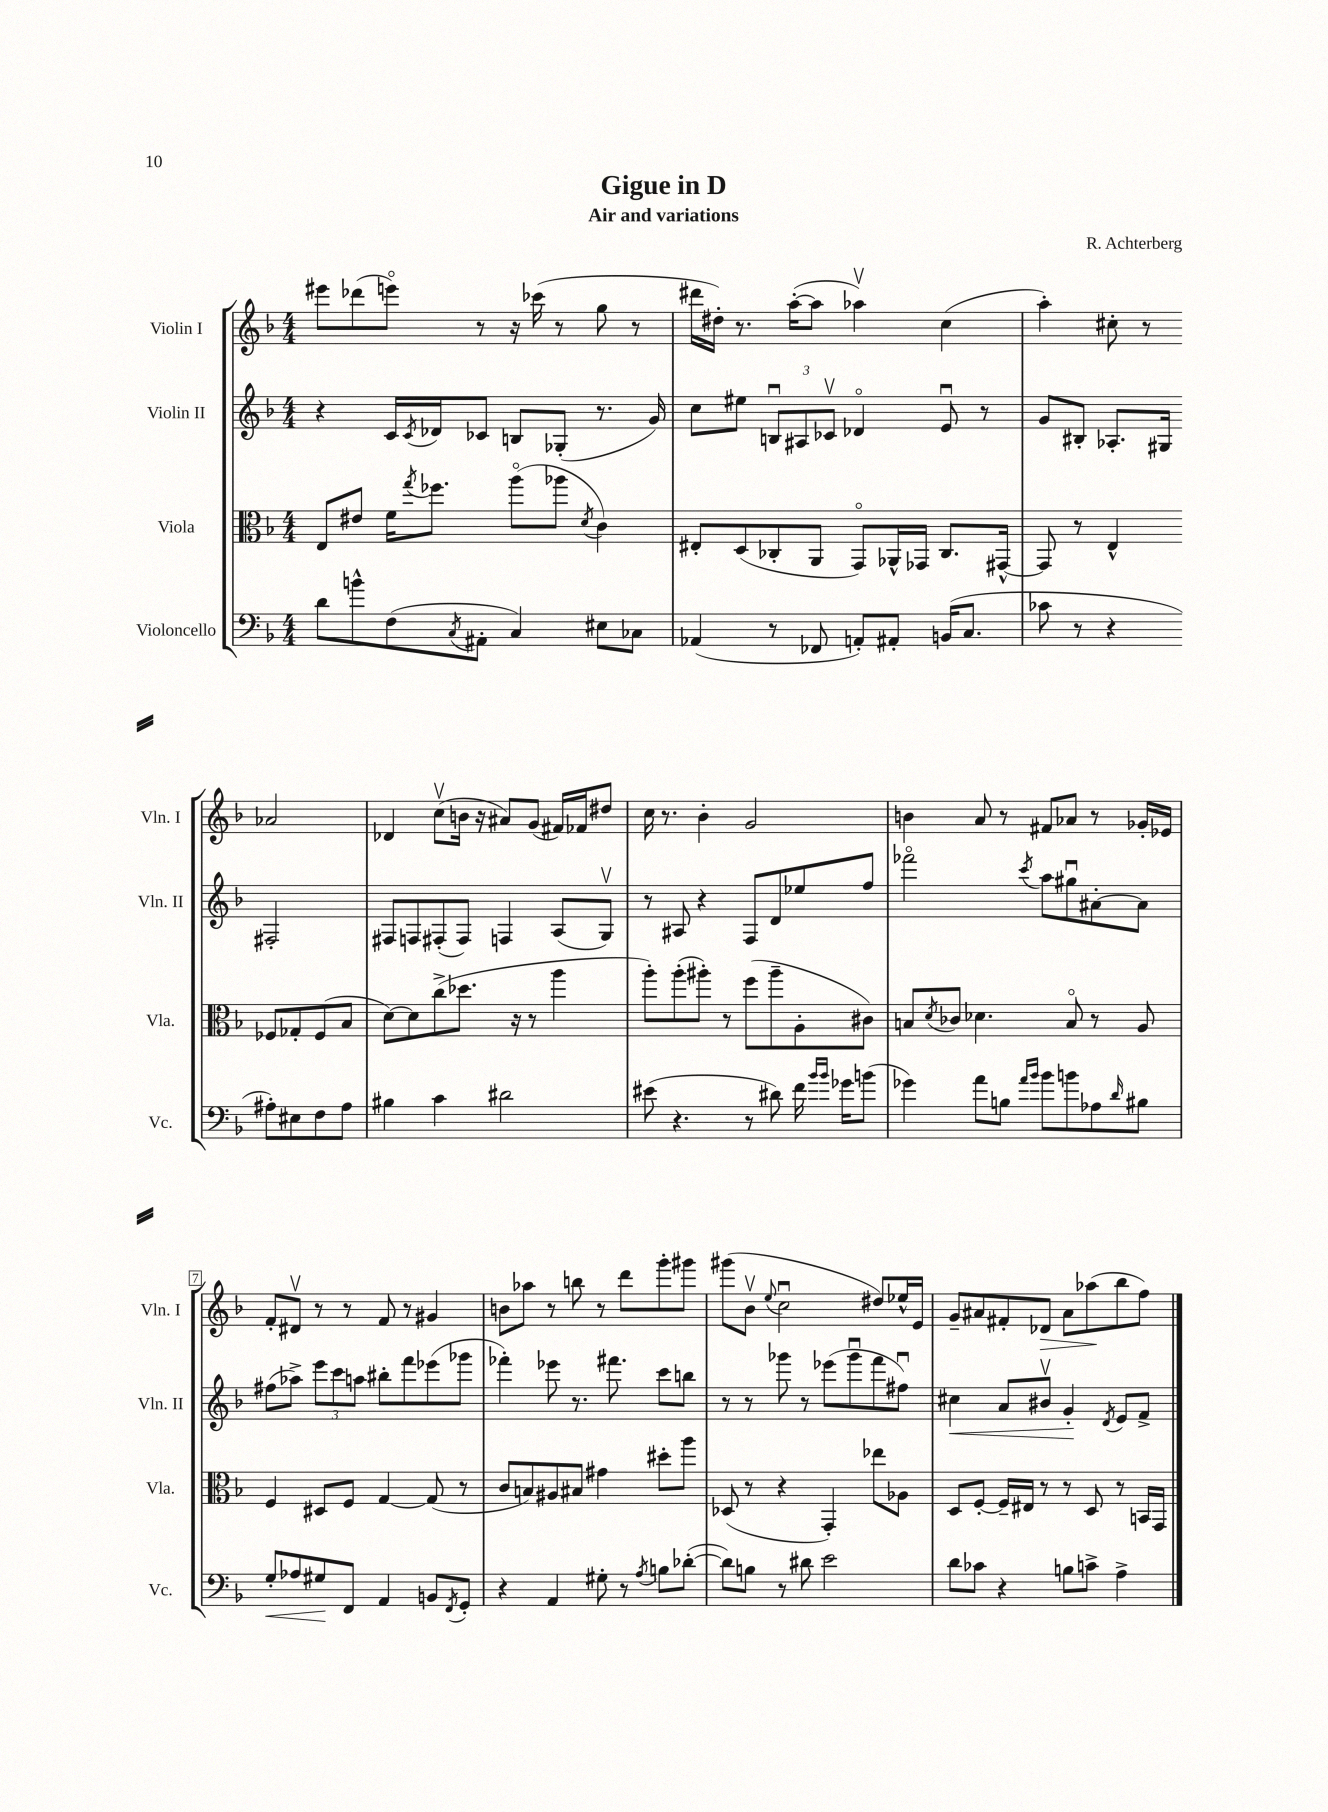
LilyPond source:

\header { title = "Gigue in D" composer = "R. Achterberg" subtitle = "Air and variations" }
<<
\new StaffGroup <<
\new Staff = "s0" \with { instrumentName = "Violin I" shortInstrumentName = "Vln. I" } {
    \clef treble \key f \major \numericTimeSignature \time 4/4
    eis'''8 des'''8( e'''8\flageolet) r8 r16 ces'''16( r8 g''8 r8 |
    dis'''16 dis''16-.) r8. a''16~-.( a''8 aes''4\upbow) c''4( |
    a''4-.) cis''8-. r8 aes'2 |
    des'4 c''8\upbow( b'16 r16 ais'8) g'8( fis'16) fes'16 dis''8 |
    c''16 r8. bes'4-. g'2 |
    b'4 a'8 r8 fis'8 aes'8 r8 ges'16-. ees'16 |
    f'8-. dis'8\upbow r8 r8 f'8 r8 gis'4 |
    b'8 aes''8 r8 b''8 r8 d'''8 g'''8-. gis'''8 |
    gis'''8( bes'8\upbow \appoggiatura { e''8 } c''2\downbow dis''8) ees''16-^ e'16 |
    g'8-- ais'8 fis'8-. des'8\> ais'8 aes''8\!( bes''8 f''8) \bar "|." |
}
\new Staff = "s1" \with { instrumentName = "Violin II" shortInstrumentName = "Vln. II" } {
    \clef treble \key f \major \numericTimeSignature \time 4/4
    r4 c'16 \acciaccatura { c'8 } des'16 ces'8 b8 ges8-.( r8. g'16) |
    c''8 eis''8 \tuplet 3/2 { b8\downbow ais8 ces'8\upbow } des'4\flageolet e'8\downbow r8 |
    g'8 bis8-. aes8.-. gis16 fis2-. |
    fis8 f8 fis8-.( fis8) f4 a8( g8\upbow) |
    r8 ais8 r4 f8 d'8 ees''8 f''8 |
    fes'''2\flageolet \acciaccatura { c'''8 } a''8 gis''8\downbow ais'8~-. ais'8 |
    fis''8( aes''8->) \tuplet 3/2 { e'''8 c'''8 a''8 } bis''8-. f'''8 ees'''8( ges'''8 |
    fes'''4-.) ees'''8 r8. fis'''8. c'''8 b''8 |
    r8 r8 ges'''8 r8 ees'''8( ges'''8\downbow f'''8 fis''8\downbow) |
    cis''4\< a'8 bis'8\upbow g'4-.\! \acciaccatura { d'8 } e'8 f'8-> \bar "|." |
}
\new Staff = "s2" \with { instrumentName = "Viola" shortInstrumentName = "Vla." } {
    \clef alto \key f \major \numericTimeSignature \time 4/4
    e8 eis'8 f'16 \acciaccatura { g''8 } fes''8. a''8\flageolet( aes''8 \acciaccatura { d'8 } c'4) |
    eis8-. d8( ces8-. a,8 g,8\flageolet) aes,16-^ ges,16 ces8. gis,16~-^ |
    gis,8 r8 e4-^ fes8 ges8-. fes8( bes8 |
    d'8~) d'8 c''8->( des''8. r16 r8 a''4 |
    a''8-.) a''8-.( ais''8-.) r8 f''8( ais''8-- a8-. cis'8) |
    b8 \acciaccatura { d'8 } ces'8 des'4. b8\flageolet r8 a8 |
    f4 dis8 f8 g4~ g8( r8 |
    c'8 b8) ais8 bis8 gis'4 dis''8-. a''8 |
    des8( r8 r4 g,4-.) ees''8 aes8 |
    d8 f8~-. f16-- eis16 r8 r8 d8 r8 b,16 g,16 \bar "|." |
}
\new Staff = "s3" \with { instrumentName = "Violoncello" shortInstrumentName = "Vc." } {
    \clef bass \key f \major \numericTimeSignature \time 4/4
    d'8 b'8-^ f8( \acciaccatura { c8 } ais,8-. c4) eis8 ces8 |
    aes,4( r8 fes,8 a,8-.) ais,8-. b,16( c8. |
    ces'8 r8 r4 ais8-.) eis8 f8 ais8 |
    bis4 c'4 dis'2 |
    eis'8( r4. r8 dis'8) f'16 \grace { bes'16 bes'16 } ges'16 b'8( |
    ges'4) a'8 b8 \grace { a'16 bes'16 } bes'8 b'8 aes8 \grace { d'16 } bis8 |
    g8-.\< aes8 gis8\! f,8 a,4 b,8 \acciaccatura { f,8 } g,8-. |
    r4 a,4 gis8-. r8 \acciaccatura { a8 } b8 des'8~-.( |
    des'8) b8 r8 dis'8 e'2 |
    d'8 ces'8 r4 b8 c'8-> a4-> \bar "|." |
}
>>
>>
\layout { \context { \Score \override BarNumber.stencil = #(make-stencil-boxer 0.1 0.3 ly:text-interface::print) } }
